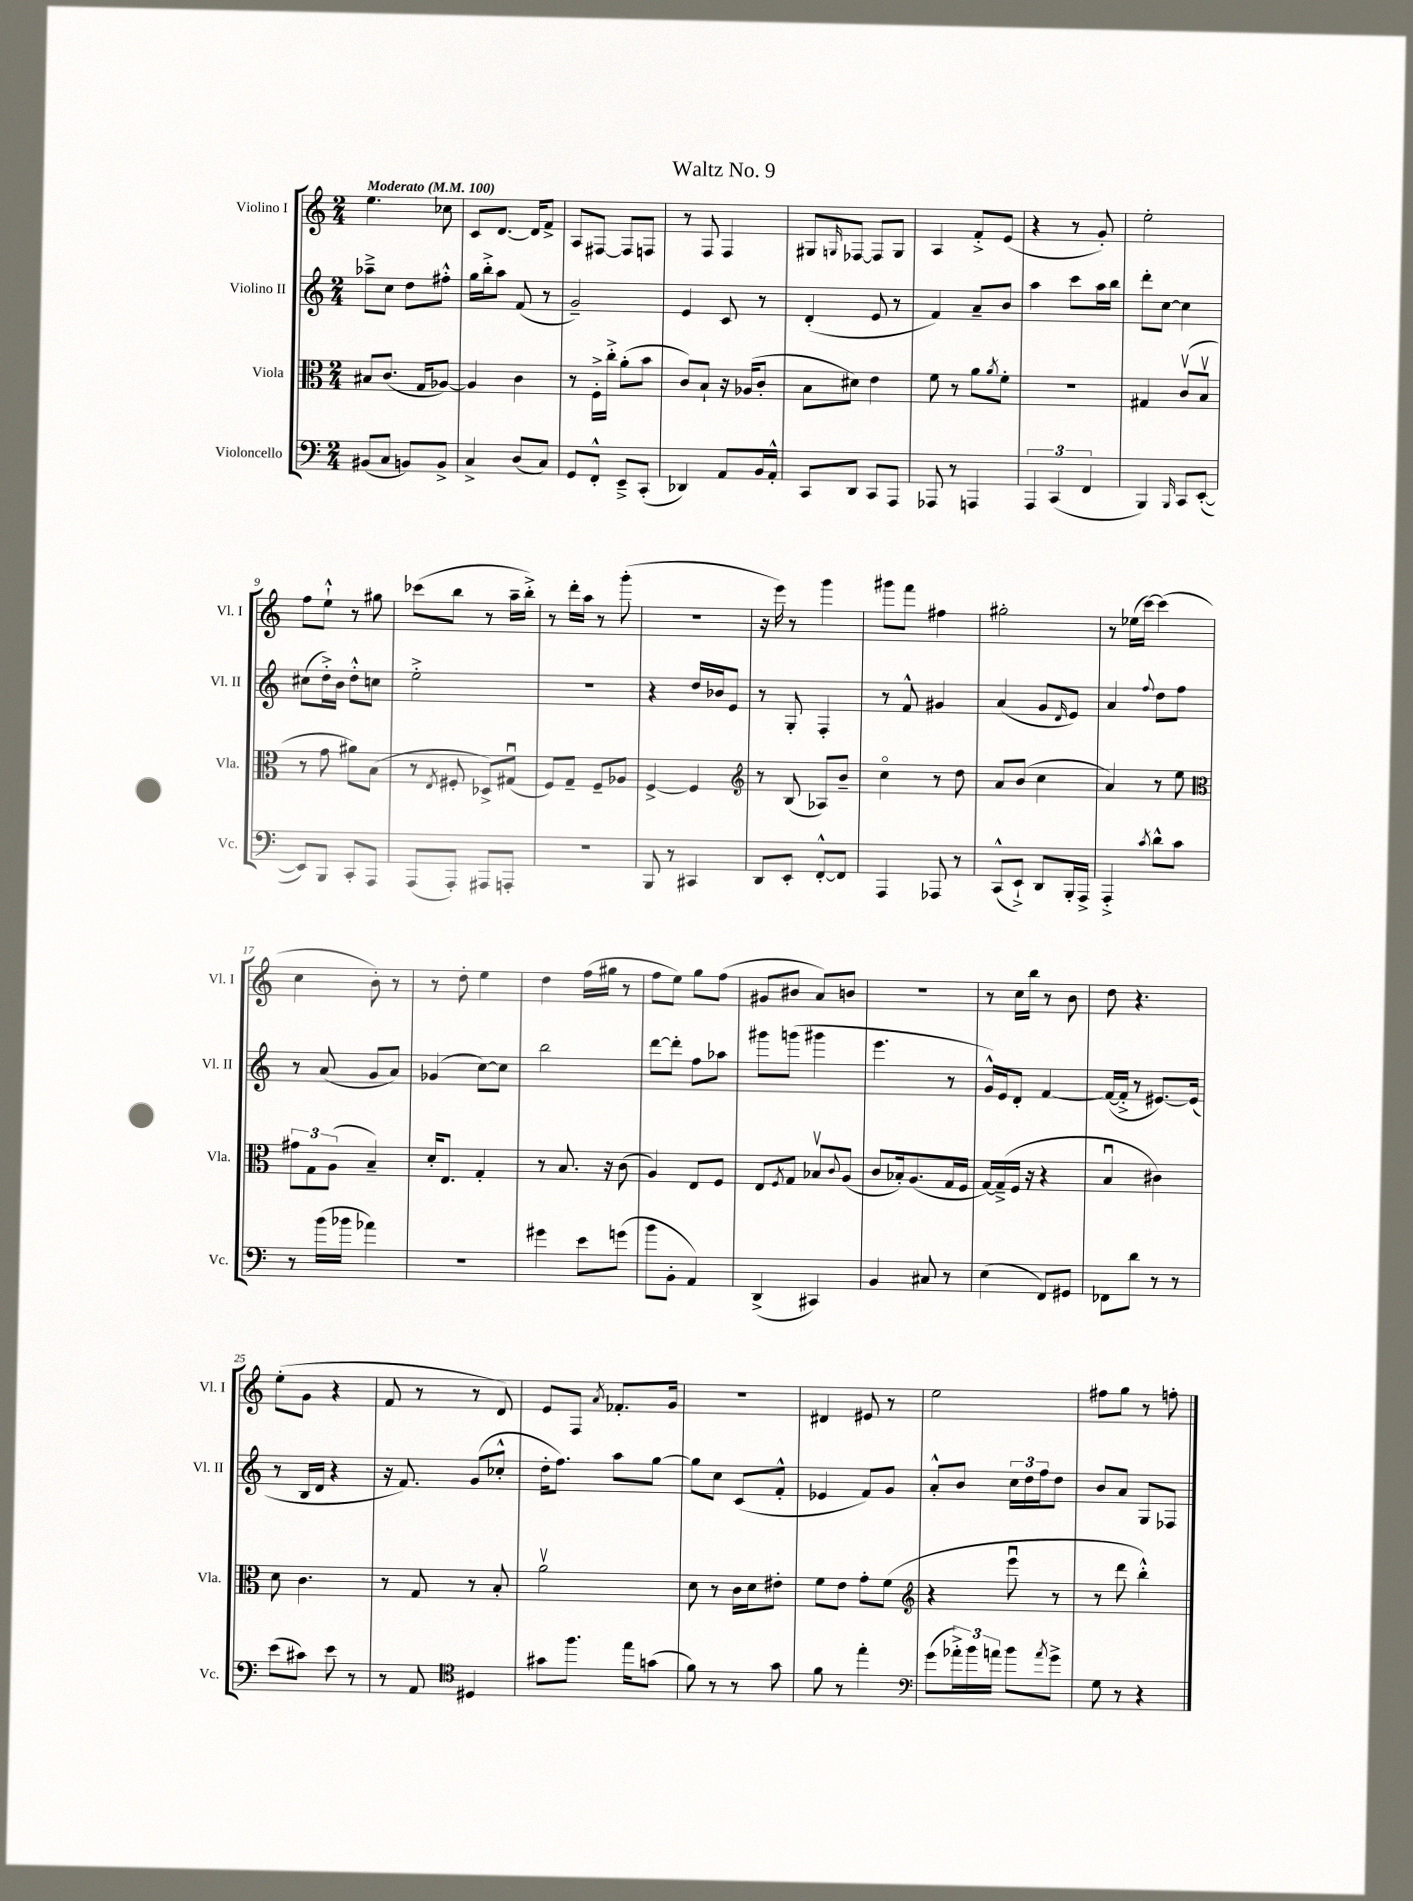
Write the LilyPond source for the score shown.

\header { title = "Waltz No. 9" }
<<
\new StaffGroup <<
\new Staff = "s0" \with { instrumentName = "Violino I" shortInstrumentName = "Vl. I" } {
    \clef treble \key c \major \numericTimeSignature \time 2/4 \tempo "Moderato" 4 = 100
    e''4. ces''8 |
    c'8 d'8.~ d'16 f'8-> |
    a8 fis8~ fis8 f8 |
    r8 f8 f4 |
    gis8 \grace { g16 } fes8~ fes8 g8 |
    a4 f'8-.-> e'8( |
    r4 r8 g'8-.) |
    e''2-. |
    f''8 e''8-!-^ r8 gis''8 |
    ces'''8( b''8 r8 a''16-- b''16-.->) |
    r8 d'''16-. a''16 r8 g'''8-.( |
    R2 |
    r16 e'''16) r8 g'''4 |
    gis'''8 f'''8 fis''4 |
    gis''2-. |
    r8 ees''16( c'''16~) c'''4( |
    c''4 b'8-.) r8 |
    r8 d''8-. e''4 |
    d''4 f''16( gis''16 r8 |
    f''8 e''8) g''8 f''8( |
    gis'8 bis'8 a'8) b'8 |
    R2 |
    r8 c''16 b''16 r8 b'8 |
    d''8 r4. |
    e''8-.( g'8 r4 |
    f'8 r8 r8 d'8) |
    e'8 f8 \acciaccatura { a'8 } fes'8.-. g'16 |
    r2 |
    dis'4 eis'8 r8 |
    e''2 |
    fis''8 g''8 r8 f''8-. \bar "|." |
}
\new Staff = "s1" \with { instrumentName = "Violino II" shortInstrumentName = "Vl. II" } {
    \clef treble \key c \major \numericTimeSignature \time 2/4
    aes''8---> c''8 d''8 fis''8-.-^ |
    g''16 b''16-.-> a''8 f'8( r8 |
    g'2--) |
    e'4 c'8 r8 |
    d'4-.( e'8 r8 |
    f'4) a'8-- b'8 |
    a''4 c'''8 a''16 b''16 |
    d'''8-. c''8~ c''4 |
    cis''8( d''16-.->) b'16 d''8-.-^ c''8 |
    e''2-.-> |
    r2 |
    r4 d''16 bes'16 e'8 |
    r8 g8-. f4-. |
    r8 f'8-^ gis'4 |
    a'4( g'8 \grace { d'16 } e'8) |
    a'4 \appoggiatura { f''8 } d''8 f''8 |
    r8 a'8( g'8 a'8) |
    ges'4( c''8~) c''8 |
    b''2 |
    d'''8~ d'''8-. f''8 aes''8 |
    gis'''8 g'''8( gis'''4 |
    e'''4. r8 |
    g'16-^) e'16 d'8-. f'4~ |
    f'16~( f'16-.-> r8 eis'8.~) eis'16( |
    r8 b16 d'16 r4 |
    r16 f'8.) g'8( ces''8-.-^ |
    d''16-. f''8.) a''8 g''8~ |
    g''8 c''8 c'8( f'8-.-^ |
    ees'4 f'8) g'8 |
    a'8-.-^ b'8 \tuplet 3/2 { c''16 d''16 f''16 } d''8 |
    b'8 a'8 g8 fes8 \bar "|." |
}
\new Staff = "s2" \with { instrumentName = "Viola" shortInstrumentName = "Vla." } {
    \clef alto \key c \major \numericTimeSignature \time 2/4
    bis8 c'8.( g16 aes8~) |
    aes4 c'4 |
    r8 f16-.-> c''16-.-> a'8-.( b'8 |
    c'8) b8-! r16 aes16( c'8-. |
    b8 dis'8) e'4 |
    f'8 r8 a'8 \acciaccatura { a'8 } f'8-. |
    R2 |
    gis4 c'8\upbow( b8\upbow |
    r8 g'8 ais'8) b8( |
    r8 \acciaccatura { e8 } fis8-. des8->) gis8\downbow( |
    f8) g8-- f8-- aes8 |
    f4~-> f4 |
    \clef treble r8 b8( aes8) b'8-- |
    c''4\flageolet r8 d''8 |
    a'8 b'8( c''4 |
    a'4) r8 e''8 |
    \clef alto \tuplet 3/2 { gis'8 g8 a8( } b4--) |
    d'16-. e8. g4-. |
    r8 b8. r16 c'8( |
    a4) e8 f8 |
    e8 \acciaccatura { f8 } g8 bes8\upbow \appoggiatura { c'8 } a8( |
    c'8 bes16-.) a8.( g16 f16 |
    g16~) g16--->( f16 r16 r4 |
    b4\downbow cis'4) |
    d'8 c'4. |
    r8 g8 r8 b8-. |
    a'2\upbow |
    d'8 r8 c'16 d'16 eis'8-. |
    f'8 e'8 g'8-. f'8( |
    \clef treble r4 e'''8\downbow r8 |
    r8 d'''8 b''4-.-^) \bar "|." |
}
\new Staff = "s3" \with { instrumentName = "Violoncello" shortInstrumentName = "Vc." } {
    \clef bass \key c \major \numericTimeSignature \time 2/4
    bis,8( c8 b,8) b,8-> |
    c4-> d8( c8) |
    g,8 f,8-.-^ e,8---> c,8-.( |
    des,4) a,8 b,16 a,16-.-^ |
    c,8 d,8 c,8 a,,8 |
    aes,,8 r8 a,,4 |
    \tuplet 3/2 { a,,4 c,4( f,4 } |
    b,,4) \grace { b,,16 } c,8 e,8~-.( |
    e,8) b,,8 c,8-. a,,8 |
    a,,8( a,,8-.) ais,,8 a,,8-. |
    R2 |
    b,,8 r8 cis,4 |
    d,8 e,8-. f,8~-.-^ f,8 |
    a,,4 aes,,8 r8 |
    c,8-^( e,8-!->) d,8 b,,16-. a,,16-> |
    a,,4-.-> \acciaccatura { c'8 } d'8-^ c'8 |
    r8 b'16( bes'16 aes'4) |
    r2 |
    gis'4 e'8 g'8( |
    b'8 b,8-. a,4) |
    d,4->( cis,4) |
    b,4 cis8 r8 |
    e4( f,8) gis,8 |
    fes,8 d'8 r8 r8 |
    e'8( cis'8) e'8 r8 |
    r8 a,8 \clef tenor dis4 |
    gis'8 f''8. e''16 g'8( |
    f'8) r8 r8 g'8 |
    f'8 r8 e''4-. |
    \clef bass g'8( \tuplet 3/2 { aes'16-.->) b'16 a'16 } b'8 \acciaccatura { a'8 } g'8-> |
    g8 r8 r4 \bar "|." |
}
>>
>>
